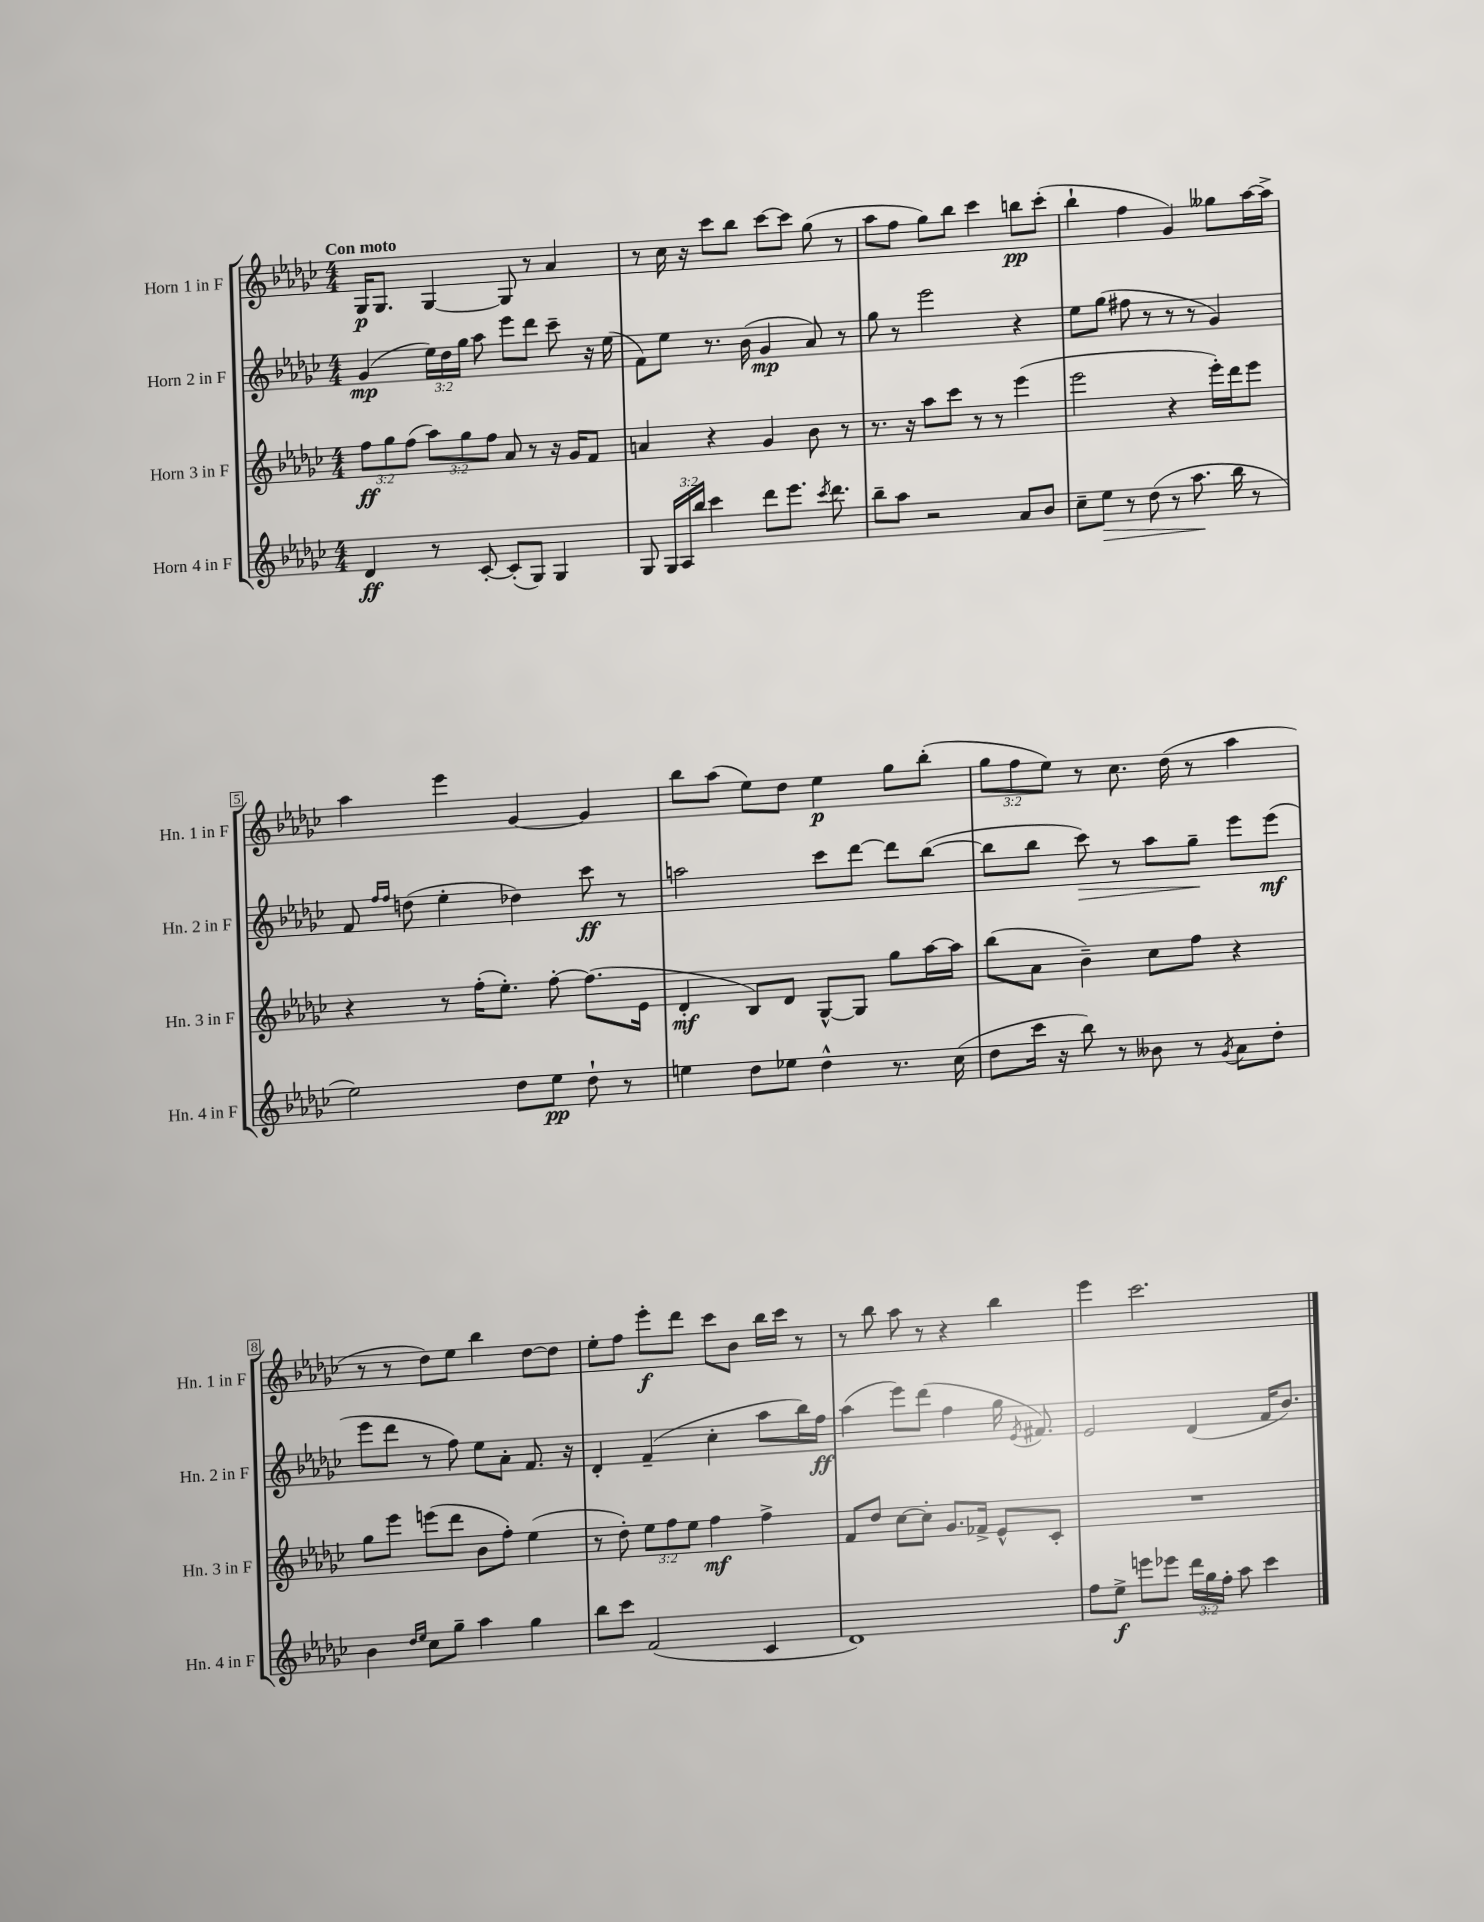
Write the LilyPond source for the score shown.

<<
\new StaffGroup <<
\new Staff = "s0" \with { instrumentName = "Horn 1 in F" shortInstrumentName = "Hn. 1 in F" } {
    \clef treble \key ges \major \numericTimeSignature \time 4/4 \override Staff.TupletNumber.text = #tuplet-number::calc-fraction-text \tempo "Con moto"
    \autoBeamOff ges16[\p ges8.] ges4~ ges8 r8 aes'4 |
    r8 ces''16 r16 ces'''8[ bes''8] ces'''8[~ ces'''8] ges''8( r8 |
    aes''8[ f''8] ges''8[) bes''8] ces'''4 b''8[\pp ces'''8]-.( |
    bes''4-! f''4 ges'4) geses''8[ aes''16~ aes''16]-> |
    aes''4 ees'''4 ges'4~ ges'4 |
    bes''8[ aes''8]( ees''8[) des''8] ees''4\p ges''8[ bes''8]-.( |
    \tuplet 3/2 { ges''8[ f''8 ees''8]) } r8 ces''8. des''16( r8 aes''4 |
    r8 r8 des''8[) ees''8] bes''4 des''8[~ des''8] |
    ees''8[-. f''8] ees'''8[-.\f des'''8] ces'''8[ bes'8] bes''16[ ces'''16] r8 |
    r8 bes''8 aes''8 r8 r4 bes''4 |
    ees'''4 ces'''2. \bar "|." |
}
\new Staff = "s1" \with { instrumentName = "Horn 2 in F" shortInstrumentName = "Hn. 2 in F" } {
    \clef treble \key ges \major \numericTimeSignature \time 4/4 \override Staff.TupletNumber.text = #tuplet-number::calc-fraction-text
    \autoBeamOff ges'4\mp( \tuplet 3/2 { ees''16[) des''16 ges''16] } aes''8 ees'''8[ des'''8] ces'''8-- r16 ees''16( |
    f'8[) ees''8] r8. bes'16( ges'4\mp aes'8) r8 |
    ges''8 r8 ees'''2 r4 |
    ees''8[ ges''8]( fis''8 r8 r8 r8 ges'4) |
    f'8 \grace { f''16[ f''16] } d''8( ees''4-. des''4) ces'''8\ff r8 |
    a''2 ces'''8[ des'''8]~ des'''8[ bes''8]~( |
    bes''8[ bes''8] ces'''8\>) r8 aes''8[ ges''8]--\! ees'''8[ ees'''8]\mf( |
    ees'''8[ des'''8] r8 f''8) ees''8[ aes'8]-. f'8. r16 |
    des'4-. f'4--( ces''4-. aes''8[ bes''16) f''16]\ff |
    aes''4( ees'''8[) des'''8]( f''4 ges''16 \acciaccatura { ees'8 } fis'8.) |
    ees'2 des'4( f'16[ bes'8.]) \bar "|." |
}
\new Staff = "s2" \with { instrumentName = "Horn 3 in F" shortInstrumentName = "Hn. 3 in F" } {
    \clef treble \key ges \major \numericTimeSignature \time 4/4 \override Staff.TupletNumber.text = #tuplet-number::calc-fraction-text
    \autoBeamOff \tuplet 3/2 { f''8[\ff ges''8 f''8]( } \tuplet 3/2 { aes''8[) ges''8 f''8] } aes'8 r8 r16 ges'16[ f'8] |
    a'4 r4 ges'4 bes'8 r8 |
    r8. r16 aes''8[ ces'''8] r8 r8 ees'''4( |
    ees'''2 r4 ees'''16[-.) des'''16 ees'''8] |
    r4 r8 f''16[-.( ees''8.]-.) f''8~-. f''8.[( ees'16] |
    des'4-.\mf bes8[) des'8] ges8[~-^ ges8] ges''8[ aes''16~ aes''16] |
    bes''8[( aes'8] bes'4--) ces''8[ f''8] r4 |
    ges''8[ ees'''8] e'''8[( des'''8] bes'8[ f''8]-.) ees''4( |
    r8 des''8-.) \tuplet 3/2 { ees''8[ f''8 ees''8] } f''4\mf f''4-> |
    f'8[ des''8] ces''8[~ ces''8]-. ges'8.[ fes'16]-> ees'8[-^ ces'8]-. |
    R1 \bar "|." |
}
\new Staff = "s3" \with { instrumentName = "Horn 4 in F" shortInstrumentName = "Hn. 4 in F" } {
    \clef treble \key ges \major \numericTimeSignature \time 4/4 \override Staff.TupletNumber.text = #tuplet-number::calc-fraction-text
    \autoBeamOff des'4\ff r8 ces'8~-. ces'8[-.( ges8]) ges4 |
    ges8 \tuplet 3/2 { ges16[ aes16 bes''16] } ces'''4 des'''8[ ees'''8.] \acciaccatura { ces'''8 } des'''8. |
    bes''8[-- aes''8] r2 aes'8[ bes'8] |
    ces''8[-- ees''8]\> r8 des''8( r8 aes''8.\! bes''16 r8 |
    ees''2) des''8[ ees''8]\pp des''8-! r8 |
    e''4 des''8[ ees''8] des''4-^ r8. ces''16( |
    des''8[ ces'''16] r16 bes''8) r8 beses'8 r8 \acciaccatura { ges'8 } aes'8[ des''8]-. |
    bes'4 \grace { des''16[ ees''16] } ces''8[ ges''8]-- aes''4 ges''4 |
    bes''8[ ces'''8] f'2( ces'4 |
    des'1) |
    f''8[ ees''8]->\f e'''8[ ees'''8] \tuplet 3/2 { des'''16[ ges''16 f''16]-. } aes''8 ces'''4 \bar "|." |
}
>>
>>
\layout { \context { \Score \override BarNumber.stencil = #(make-stencil-boxer 0.1 0.3 ly:text-interface::print) } }
